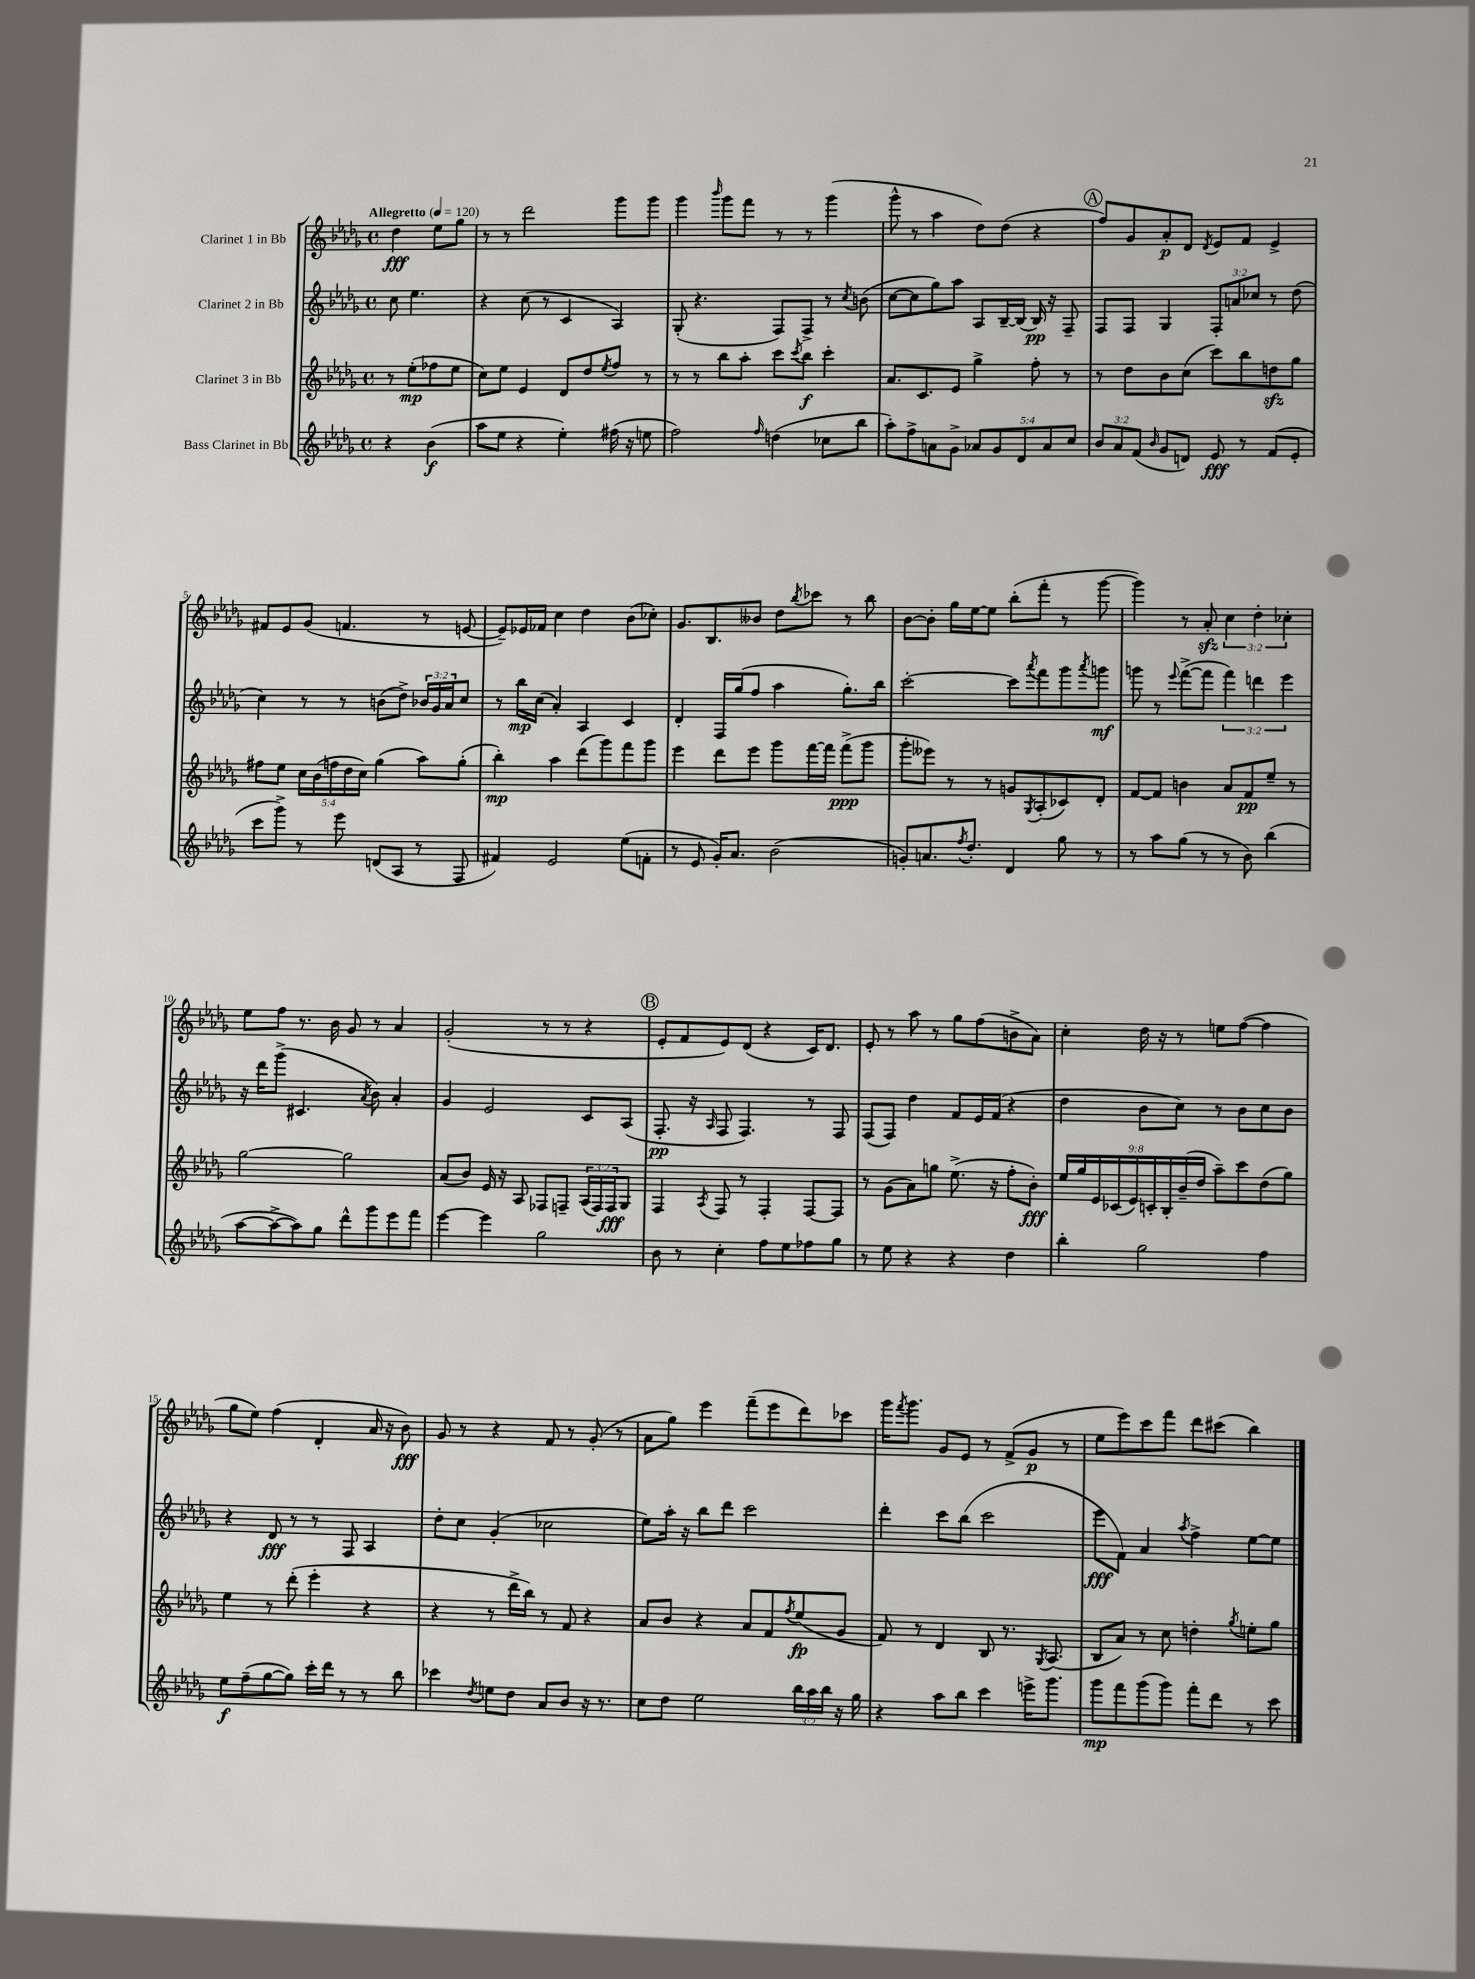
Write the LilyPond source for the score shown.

<<
\new StaffGroup <<
\new Staff = "s0" \with { instrumentName = "Clarinet 1 in Bb" } {
    \clef treble \key des \major \defaultTimeSignature \time 4/4 \override Staff.TupletNumber.text = #tuplet-number::calc-fraction-text \partial 2 \tempo "Allegretto" 4 = 120
    des''4\fff ees''8 ges''8 |
    r8 r8 des'''2 ges'''8 ges'''8 |
    ges'''4 \grace { bes'''16 } ges'''8 f'''8 r8 r8 ges'''4( |
    ges'''8-^ r8 aes''4 des''8) des''8( r4 |
    \mark \markup { \circle "A" } f''8) ges'8 aes'8-.\p des'8 \acciaccatura { des'8 } ees'8 f'8 ees'4-> |
    fis'8 ees'8 ges'8( f'4. r8 e'8~ |
    e'8--) ees'16 fes'16 c''4 des''4 bes'8( ces''8-.) |
    ges'8. bes8. beses'8 des''8 \acciaccatura { bes''8 } ces'''8 r8 bes''8 |
    bes'8~ bes'8-. ges''16 ees''16~ ees''8 bes''8-.( f'''8-. r8 ges'''8~ |
    ges'''4) r8 aes'8-.\sfz \tuplet 3/2 { c''4 des''4-. ces''4-. } |
    ees''8 f''8 r8. bes'16 ges'8 r8 aes'4 |
    ges'2-.( r8 r8 r4 |
    \mark \markup { \circle "B" } ees'8-. f'8 ees'8) des'8( r4 c'16) des'8. |
    ees'8-. r8 aes''8 r8 ges''8 f''8( b'8-> aes'8) |
    c''4-. des''16 r16 r8 e''8 f''8~( f''4 |
    ges''8 ees''8) f''4( des'4-. aes'16 r16 bes'8\fff) |
    ges'8 r8 r4 f'8 r8 ges'8-.( r8 |
    aes'8 ges''8) ees'''4 f'''8--( ees'''8 des'''8) ces'''8 |
    ges'''16 \acciaccatura { f'''8 } ges'''8. ges'8 ees'8 r8 f'8->( ges'8\p r8 |
    ees''8 ees'''8) c'''8 f'''8 des'''8 cis'''8( bes''4) \bar "|." |
}
\new Staff = "s1" \with { instrumentName = "Clarinet 2 in Bb" } {
    \clef treble \key des \major \defaultTimeSignature \time 4/4 \override Staff.TupletNumber.text = #tuplet-number::calc-fraction-text \partial 2
    c''8 ees''4. |
    r4 c''8( r8 c'4 aes4) |
    ges8-.( r4. f8) f8-> r8 \acciaccatura { c''8 } b'8( |
    c''8~ c''8 ges''8) aes''8 aes8 bes16~-- bes16( bes16\pp) r16 f8-- |
    \mark \markup { \circle "A" } f8 f8 ges4 \tuplet 3/2 { f8-. a'8 ces''8 } r8 des''8( |
    c''4) r8 r8 b'8( des''8->) \tuplet 3/2 { bes'16 ges'16 aes'16 } c''8 |
    r8 bes''16\mp c''16( aes'4-.) aes4 c'4 |
    des'4-. f16 ges''16( f''8 aes''4 ges''8.-.) bes''16 |
    c'''2~-. c'''8 \acciaccatura { aes'''8 } f'''8 ges'''8 \acciaccatura { aes'''8 } g'''8\mf |
    g'''8 r8 \appoggiatura { ees'''8 } f'''8~->( f'''8 \tuplet 3/2 { f'''4) d'''4 ees'''4 } |
    r16 des'''16 ges'''8->( cis'4. \acciaccatura { aes'8 } bes'8) aes'4-. |
    ges'4 ees'2 c'8 aes8( |
    \mark \markup { \circle "B" } f8.-.\pp r16 \grace { aes16 } f8 f4.) r8 f8 |
    f8( f8) des''4 f'8 ees'16 f'16( r4 |
    des''4 bes'8 c''8) r8 bes'8 c''8 bes'8 |
    r4 des'8\fff r8 r8 f8 aes4 |
    des''8-. c''8 ges'4-.( ces''2 |
    ees''8) aes''16-. r16 bes''8 des'''8 c'''2 |
    des'''4-. c'''8 bes''8( c'''2 |
    ees'''8\fff f'8) aes'4 \acciaccatura { aes''8 } f''4-> ees''8~ ees''8 \bar "|." |
}
\new Staff = "s2" \with { instrumentName = "Clarinet 3 in Bb" } {
    \clef treble \key des \major \defaultTimeSignature \time 4/4 \override Staff.TupletNumber.text = #tuplet-number::calc-fraction-text \partial 2
    r8 ees''8-.\mp( fes''8 ees''8 |
    c''8) ees''8 ees'4 des'8 des''8 \acciaccatura { ees''8 } f''8 r8 |
    r8 r8 bes''8 aes''8-. c'''8 \acciaccatura { c'''8 } bes''8\f c'''4-. |
    aes'8. c'8. ees'8 ges''4-> f''8-. r8 |
    \mark \markup { \circle "A" } r8 des''8 bes'8 c''8( c'''8) bes''8 d''8\sfz ges''8 |
    fis''8 ees''8 \tuplet 5/4 { c''16 bes'16( f''16 des''16 c''16) } ges''4( aes''8) ges''8-.( |
    bes''4-.\mp) aes''4 des'''8( ges'''8) f'''8 ges'''8 |
    ees'''4 des'''8 ees'''8 ges'''8 f'''16~ f'''16 f'''8->\ppp( ges'''8 |
    ges'''8-. eeses'''8) r8 r8 g'8 \acciaccatura { ges8 } aes8-.( ces'8) des'8-. |
    f'8~ f'8 b'4 aes'8 f'8\pp ees''8-- r8 |
    ges''2~ ges''2 |
    aes'8( bes'8) ees'16 r16 aes8 fes8 f8-- \tuplet 3/2 { aes16( f16) f16\fff } ges8 |
    \mark \markup { \circle "B" } f4 \acciaccatura { aes8 } f8 r8 f4-. f8~ f8 |
    r8 ges'8( aes'8) g''8 ees''8.->( r16 f''8-. bes'8-.\fff) |
    \tuplet 9/8 { ees''16 ges''16 ees'16 ces'16( ees'16) c'16-. bes16-. bes'16--( des''16 } aes''8--) c'''8 des''8( ges''8) |
    ees''4 r8 des'''8-.( ees'''4-. r4 |
    r4 r8 des'''16-> bes''16) r8 f'8 r4 |
    aes'8 bes'8 r4 aes'8 f'8 \acciaccatura { f''8 } ees''8\fp( ges'8 |
    f'8) r8 des'4 bes8 r8. \acciaccatura { ges8 } aes8.( |
    bes8 aes'8) r8 c''8 d''4-. \acciaccatura { ges''8 } e''8-. ges''8 \bar "|." |
}
\new Staff = "s3" \with { instrumentName = "Bass Clarinet in Bb" } {
    \clef treble \key des \major \defaultTimeSignature \time 4/4 \override Staff.TupletNumber.text = #tuplet-number::calc-fraction-text \partial 2
    r4 bes'4\f( |
    aes''8 ees''8 r4 ees''4-.) fis''16( r16 e''8 |
    f''2) \grace { f''16 } d''4( ces''8 bes''8 |
    aes''8-.) f''8-> a'8 ges'8-> \tuplet 5/4 { aes'8 ges'8 des'8 aes'8 c''8 } |
    \mark \markup { \circle "A" } \tuplet 3/2 { bes'8 aes'8 f'8( } \grace { bes'16 } ges'8 d'8) ees'8\fff r8 f'8( ees'8-. |
    c'''8 ges'''8->) r8 ees'''8 d'8( aes8 r8 f8 |
    fis'4) ees'2 ees''8( f'8-. |
    r8 ees'8 ges'16-.) aes'8. bes'2( |
    g'8-.) a'8. \acciaccatura { f''8 } des''8.-. des'4 ges''8 r8 |
    r8 aes''8 ges''8( r8 r8 bes'8) bes''4( |
    aes''8~ aes''8~-> aes''8) ges''8 des'''8-^ ges'''8 ees'''8 f'''8 |
    ees'''4~ ees'''4 ges''2 |
    \mark \markup { \circle "B" } bes'8 r8 c''4-. f''8 ees''8 fes''8 ges''8 |
    r8 ees''8 r4 r4 des''4 |
    bes''4-. ges''2 f''4 |
    ees''8\f f''8--( ges''8~ ges''8) c'''16-. des'''16 r8 r8 bes''8 |
    ces'''4 \acciaccatura { des''8 } e''8 des''8 aes'8 bes'8 r16 r8. |
    c''8 des''8 ees''2 \tuplet 3/2 { bes''16 aes''16 bes''16 } r16 ges''16 |
    r4 aes''8 bes''8 c'''4 e'''16-> ges'''8. |
    ges'''8\mp f'''8 ges'''8( ges'''8) f'''8-. des'''8 r8 c'''8 \bar "|." |
}
>>
>>
